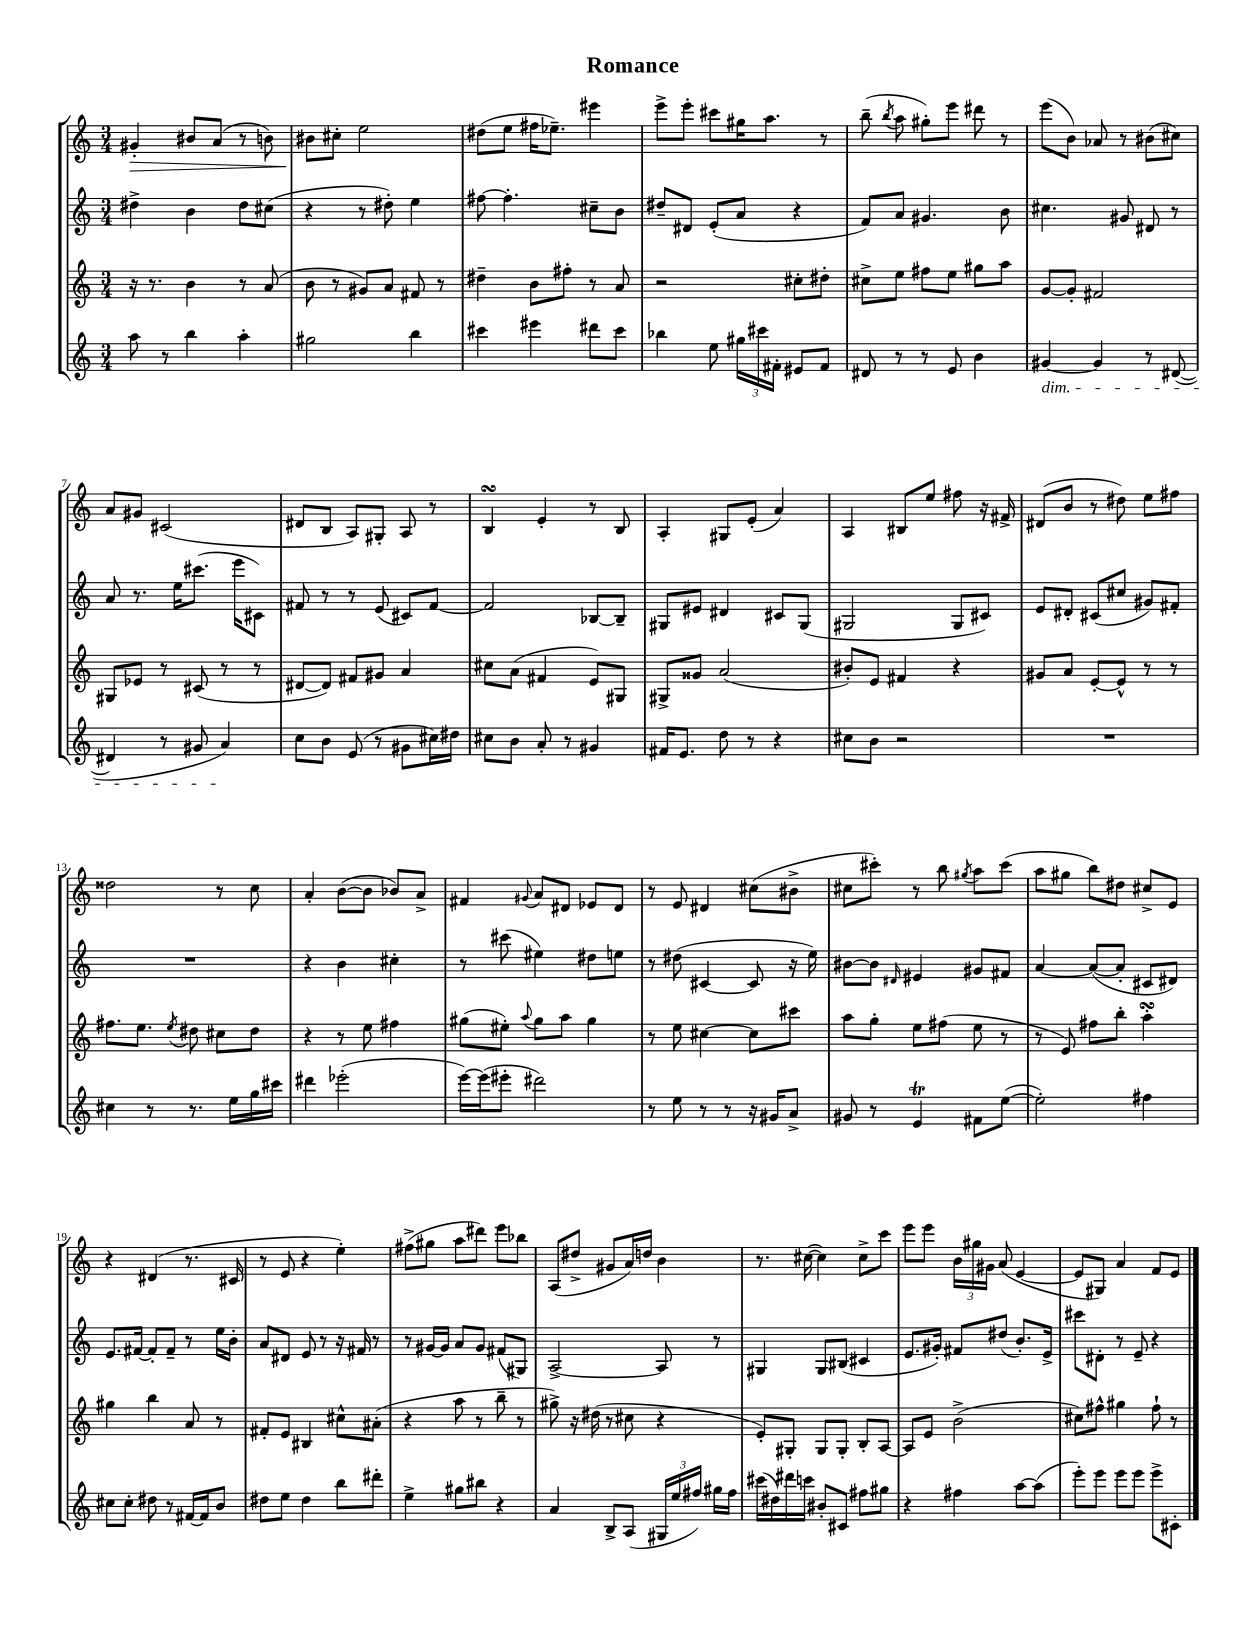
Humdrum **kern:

**kern	**kern	**kern	**kern
*staff4	*staff3	*staff2	*staff1
*clefG2	*clefG2	*clefG2	*clefG2
*k[]	*k[]	*k[]	*k[]
*M3/4	*M3/4	*M3/4	*M3/4
8aa	16r	4dd#^	4g#'
.	8.r	.	.
8r	.	.	.
4bb	4b	4b	8b#
.	.	.	(8a
4aa'	8r	8dd#	8r
.	(8a	(8cc#	8b)
=	=	=	=
2gg#	8b	4r	8b#
.	8r	.	8cc#'
.	8g#)	8r	2ee
.	8a	8dd#')	.
4bb	8f#	4ee	.
.	8r	.	.
=	=	=	=
4ccc#	4dd#~	[8ff#	(8dd#
.	.	4.ff#']	8ee
4eee#	8b	.	16ff#
.	.	.	8.ee-~)
.	8ff#'	.	.
8ddd#	8r	8cc#~	4eee#
8ccc#	8a	8b	.
=	=	=	=
4bb-	2r	8dd#~	8eee^
.	.	8d#	8eee'
8ee	.	(8e'	8ccc#
24gg#	.	8a	16gg#
24ccc#	.	.	.
.	.	.	8.aa
24f#'	.	.	.
8e#	8cc#'	4r	.
8f#	8dd#'	.	8r
=	=	=	=
8d#	8cc#^	8f)	(8bb~
.	.	.	8qbb
8r	8ee	8a	8aa
8r	8ff#	4.g#	8gg#')
8e	8ee	.	8eee
4b	8gg#	.	8ddd#
.	8aa	8b	8r
=	=	=	=
[4g#	[8g	4.cc#	(8eee
.	8g']	.	8b)
4g#]	2f#	.	8a-
.	.	8g#	8r
8r	.	8d#	(8b#
([8d#	.	8r	8cc#)
=	=	=	=
4d#]	8G#	8a	8a
.	8e-	8.r	8g#
8r	8r	.	(2c#
.	.	16ee	.
8g#	(8c#	(8.ccc#	.
4a)	8r	.	.
.	.	16eee	.
.	8r	8c#)	.
=	=	=	=
8cc	[8d#	8f#	8d#
8b	8d#])	8r	8B
(8e	8f#	8r	8A)
8r	8g#	(8e	8G#'
8g#	4a	8c#)	8A
16cc#)	.	[8f#	8r
16dd#	.	.	.
=	=	=	=
8cc#	8cc#	2f#]	4B
8b	(8a	.	.
8a'	4f#	.	4e'
8r	.	.	.
4g#	8e)	[8B-	8r
.	8G#	8B-~]	8B
=	=	=	=
16f#	8G#^	8G#	4A'
8.e	.	.	.
.	8g##	8e#	.
8dd	(2a	4d#	8G#
8r	.	.	(8e'
4r	.	8c#	4a)
.	.	(8G#	.
=	=	=	=
8cc#	8b#')	2G#	4A
8b	8e	.	.
2r	4f#	.	8B#
.	.	.	8ee
.	4r	8G#	8ff#
.	.	8c#)	16r
.	.	.	16f#^
=	=	=	=
2.r	8g#	8e	(8d#
.	8a	8d#'	8b
.	[8e'	(8c#	8r
.	8e^^]	8cc#	8dd#)
.	8r	8g#)	8ee
.	8r	8f#'	8ff#
=	=	=	=
4cc#	8.ff#	2.r	2dd##
.	8.ee	.	.
8r	.	.	.
.	8qee	.	.
8.r	8dd#	.	.
.	8cc#	.	8r
16ee	.	.	.
16gg	8dd#	.	8cc
16ccc#	.	.	.
=	=	=	=
4ddd#	4r	4r	4a'
(2eee-'	8r	4b	([8b
.	8ee	.	8b]
.	4ff#	4cc#'	8b-)
.	.	.	8a^
=	=	=	=
[16eee)	(8gg#	8r	4f#
(16eee]	.	.	.
8eee#'	8ee#')	(8ccc#	.
.	8qqaa	.	8qqg#
2ddd#)	8gg#	4ee#)	8a
.	8aa	.	8d#
.	4gg#	8dd#	8e-
.	.	8ee	8d#
=	=	=	=
8r	8r	8r	8r
8ee	8ee	(8dd#	8e
8r	[4cc#	[4c#	4d#
8r	.	.	.
16r	8cc#]	8c#]	(8cc#
16g#	.	.	.
8a^	8ccc#	16r	8b#^
.	.	16ee)	.
=	=	=	=
8g#	8aa	[8b#	8cc#
8r	8gg'	8b#]	8ccc#')
.	.	16qqd#	.
4e	8ee	4e#	8r
.	(8ff#	.	8bb
.	.	.	8qgg#
8f#	8ee	8g#	8aa
([8ee	8r	8f#	(8ccc#
=	=	=	=
2ee'])	8r	[4a	8aa
.	8e)	.	8gg#
.	8ff#	(8a_	8bb)
.	8bb'	8a']	8dd#
4ff#	4aa'	8c#	8cc#^
.	.	8d#)	8e
=	=	=	=
8cc#	4gg#	8.e	4r
8cc#'	.	.	.
.	.	[16f#	.
8dd#	4bb	8f#']	(4d#
8r	.	8f#~	.
[16f#	8a	8r	8.r
16f#]	.	.	.
8b	8r	16ee	.
.	.	16b'	16c#
=	=	=	=
8dd#	8f#'	8a	8r
8ee	8e	8d#	8e
4dd#	4B#	8e	4r
.	.	8r	.
8bb	8cc#^^	16r	4ee')
.	.	16f#	.
8ddd#'	(8a#'	8r	.
=	=	=	=
4ee^	4r	8r	(8ff#^
.	.	[16g#	8gg#
.	.	16g#]	.
8gg#	8aa	8a	8aa
8bb#	8r	8g#	8ddd#)
4r	8bb~	(8f#	8eee
.	8r	8G#)	8bb-
=	=	=	=
4a	8gg#^)	[2A^	(8A
.	16r	.	8dd#^
.	(16dd#	.	.
8B^	8r	.	8g#
(8A	8cc#	.	16a)
.	.	.	16dd
24G#	4r	8A]	4b
24ee	.	.	.
24ff#)	.	.	.
16gg#	.	8r	.
16ff#	.	.	.
=	=	=	=
(16ccc#	8e')	4G#	8.r
16dd#)	.	.	.
16ddd#	8G#'	.	.
16ccc	.	.	([16cc#
8b#'	8G#	8G#	4cc#])
8c#	8G#'	(8B#	.
8ff#	8B'	4c#	8cc#^
8gg#	[8A	.	8ccc
=	=	=	=
4r	8A]	8.e	8eee
.	8e	.	8eee
.	.	16g#')	.
4ff#	(2b^	8f#	24b
.	.	.	24gg#
.	.	.	24g#
.	.	(8dd#	(8a
[8aa	.	8.b')	[4e
(8aa]	.	.	.
.	.	16e^	.
=	=	=	=
8eee')	8cc#)	8ccc#	8e]
8eee	8ff#^^	8d#'	8G#)
8eee	4gg#	8r	4a
8eee	.	8e~	.
8eee^	8ff#`	4r	8f
8c#'	8r	.	8e
==	==	==	==
*-	*-	*-	*-
